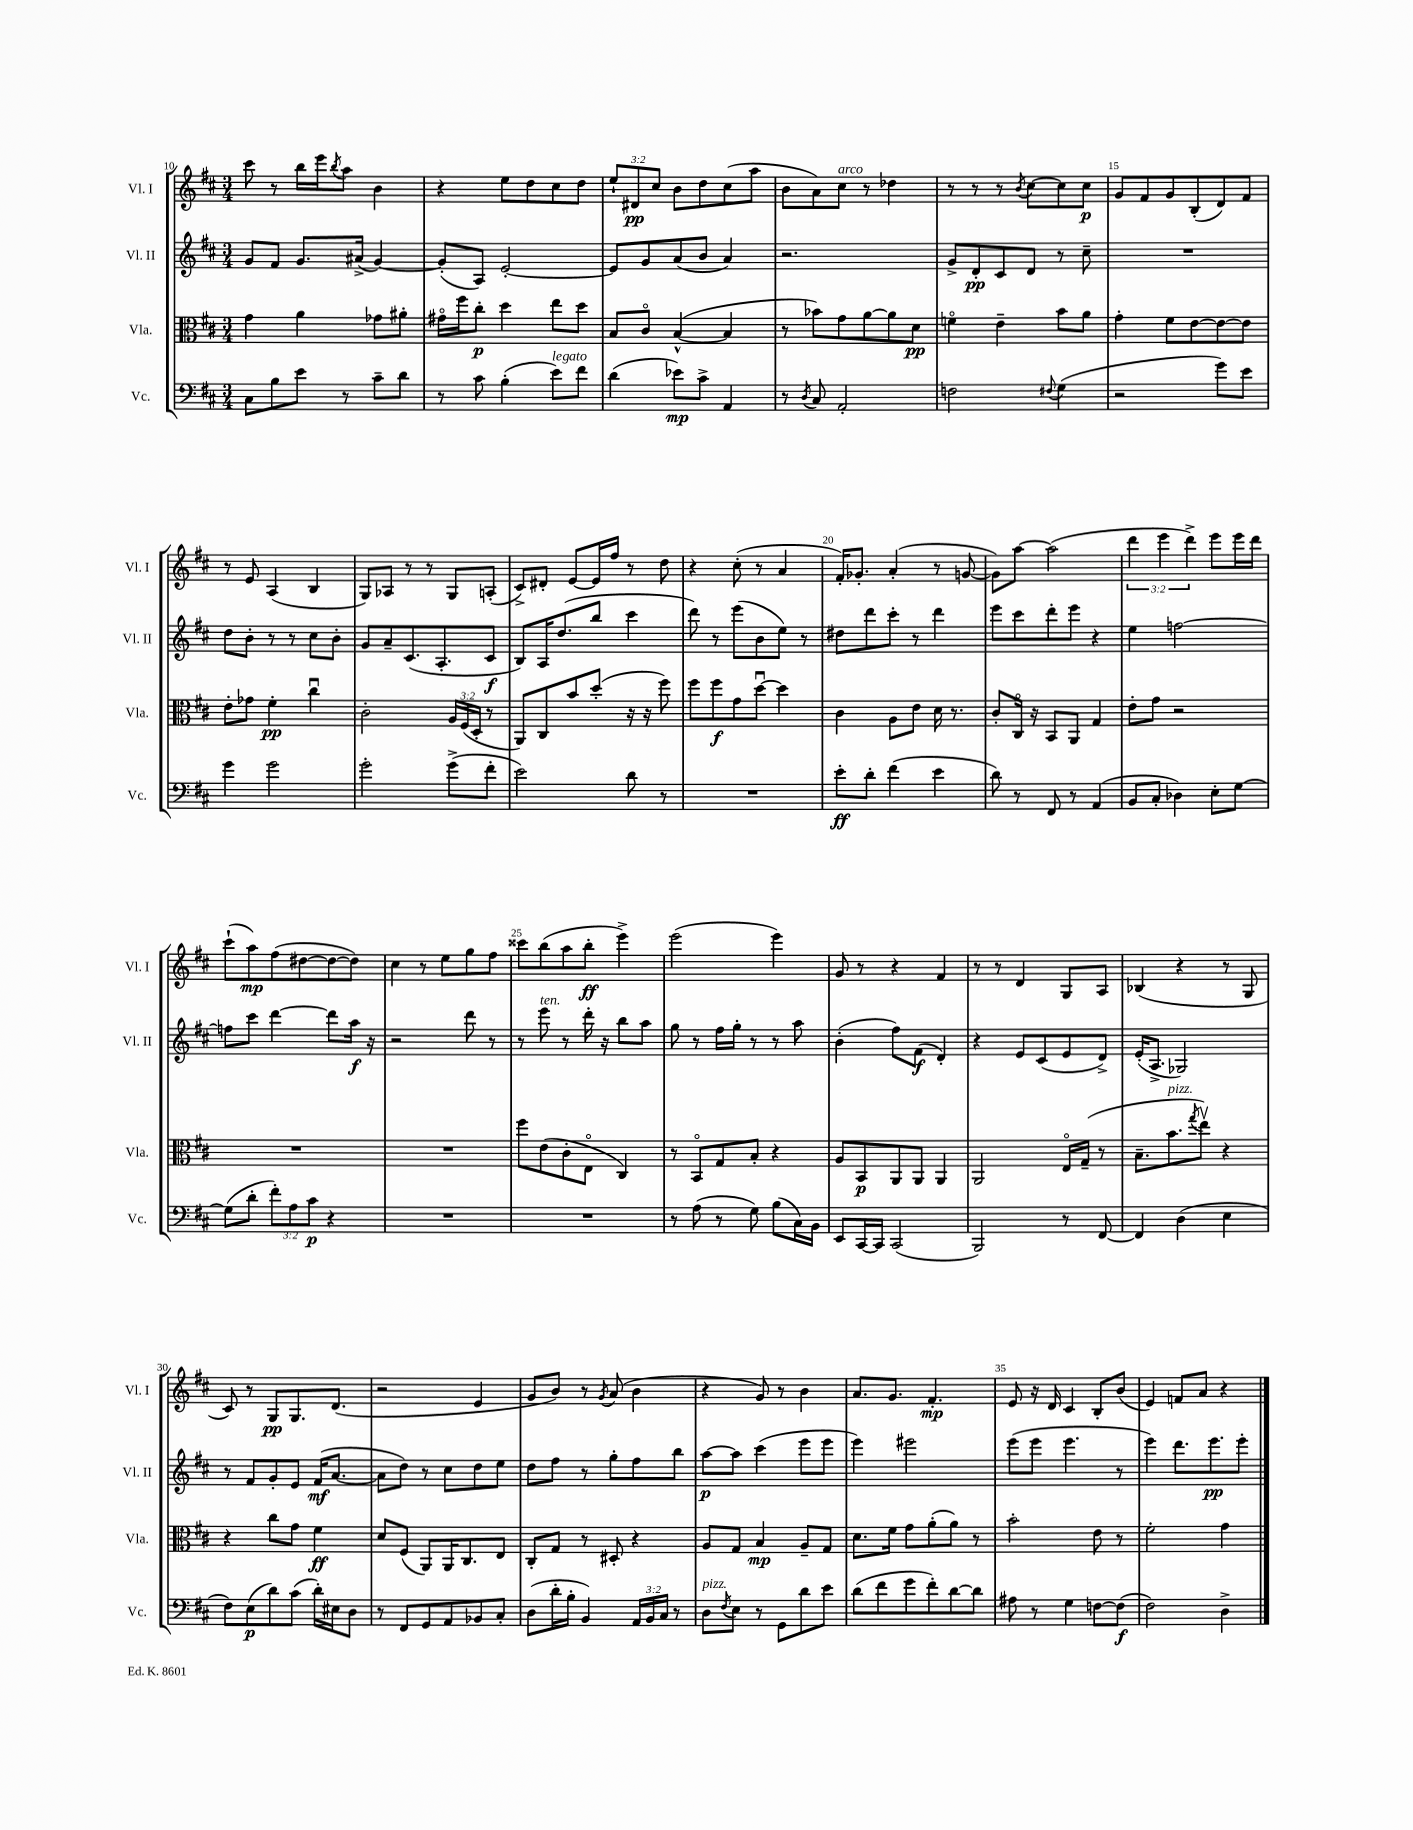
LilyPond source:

<<
\new StaffGroup <<
\new Staff = "s0" \with { instrumentName = "Vl. I" shortInstrumentName = "Vl. I" } {
    \clef treble \key d \major \numericTimeSignature \time 3/4 \override Staff.TupletNumber.text = #tuplet-number::calc-fraction-text
    cis'''8 r8 b''16 e'''16 \acciaccatura { b''8 } a''8 b'4 |
    r4 e''8 d''8 cis''8 d''8 |
    \tuplet 3/2 { e''8-! dis'8\pp cis''8 } b'8 d''8 cis''8( a''8 |
    b'8 a'8) cis''8^\markup { \italic "arco" } r8 des''4 |
    r8 r8 r8 \acciaccatura { b'8 } cis''8~ cis''8 cis''8\p |
    g'8 fis'8 g'8 b8-.( d'8) fis'8 |
    r8 e'8 a4( b4 |
    g8) aes8 r8 r8 g8 a8-.( |
    cis'8->) dis'8-. e'8~ e'16 fis''16 r8 d''8 |
    r4 cis''8-.( r8 a'4 |
    fis'16-.) ges'8.-. a'4-.( r8 g'8~ |
    g'8) a''8~ a''2( |
    \tuplet 3/2 { d'''4 e'''4 d'''4->) } e'''8 e'''16 d'''16 |
    cis'''8-!( a''8\mp) fis''8( dis''8~ dis''8~ dis''8) |
    cis''4 r8 e''8 g''8 fis''8 |
    cisis'''8 b''8( a''8 b''8-.\ff e'''4->) |
    e'''2( e'''4) |
    g'8 r8 r4 fis'4 |
    r8 r8 d'4 g8 a8 |
    bes4( r4 r8 g8 |
    cis'8) r8 g8\pp g8. d'8.( |
    r2 e'4 |
    g'8 b'8) r8 \acciaccatura { g'8 } a'8( b'4 |
    r4 g'8) r8 b'4 |
    a'8. g'8. fis'4.-.\mp |
    e'8 r16 d'16 cis'4 b8-. b'8( |
    e'4) f'8 a'8 r4 \bar "|." |
}
\new Staff = "s1" \with { instrumentName = "Vl. II" shortInstrumentName = "Vl. II" } {
    \clef treble \key d \major \numericTimeSignature \time 3/4
    g'8 fis'8 g'8. ais'16->( g'4~) |
    g'8-.( a8) e'2~-. |
    e'8 g'8 a'8( b'8 a'4) |
    r2. |
    g'8-> d'8-.\pp cis'8 d'8 r8 cis''8-- |
    R2. |
    d''8 b'8-. r8 r8 cis''8 b'8-. |
    g'8 a'8-- cis'8.( a8.-. cis'8\f |
    b8) a16 d''8.( b''8 cis'''4 |
    d'''8) r8 e'''8( b'8 e''8) r8 |
    dis''8 d'''8 cis'''8-. r8 d'''4 |
    e'''8 cis'''8 d'''8-. e'''8 r4 |
    e''4 f''2~ |
    f''8 cis'''8 d'''4~ d'''8 a''16\f r16 |
    r2 d'''8 r8 |
    r8 e'''8^\markup { \italic "ten." } r8 d'''16-. r16 b''8 a''8 |
    g''8 r8 fis''16 g''16-. r8 r8 a''8 |
    b'4-.( fis''8) fis'8\f( d'4-.) |
    r4 e'8 cis'8( e'8 d'8->) |
    e'16-.( a8.-> ges2) |
    r8 fis'8 g'8-. e'8 fis'16\mf( a'8.~ |
    a'8 d''8) r8 cis''8 d''8 e''8 |
    d''8 fis''8 r8 g''8-. fis''8 b''8 |
    a''8~\p a''8 cis'''4( e'''8 e'''8 |
    e'''4) eis'''2 |
    e'''8( e'''8 e'''4. r8 |
    e'''4) d'''8. e'''8.\pp e'''8-. \bar "|." |
}
\new Staff = "s2" \with { instrumentName = "Vla." shortInstrumentName = "Vla." } {
    \clef alto \key d \major \numericTimeSignature \time 3/4 \override Staff.TupletNumber.text = #tuplet-number::calc-fraction-text
    g'4 a'4 ges'8 ais'8-. |
    gis'16\flageolet fis''16 cis''8-.\p d''4 e''8 d''8 |
    b8 cis'8\flageolet b4~-^( b4 |
    r8 bes'8) g'8 a'8~ a'8 d'8\pp |
    f'4\flageolet e'4-- b'8 a'8 |
    g'4-. fis'8 e'8~ e'8~ e'8 |
    e'8-. ges'8 fis'4-.\pp cis''4\downbow |
    cis'2-. \tuplet 3/2 { a16 fis16( d16-. } r8 |
    a,8) cis8 b'8 d''8-.( r16 r16 fis''8) |
    fis''8 fis''8\f g'8 d''8~\downbow d''4 |
    cis'4 a8 e'8 d'16 r8. |
    cis'8-. cis16\flageolet r16 b,8 a,8 g4 |
    e'8-. g'8 r2 |
    R2. |
    R2. |
    fis''8 e'8( cis'8-. e8\flageolet cis4) |
    r8 b,8\flageolet g8 b8-. r4 |
    a8 b,8\p a,8 a,8 a,4 |
    a,2 e16\flageolet g16--( r8 |
    b8.-- b'8.^\markup { \italic "pizz." } \acciaccatura { g''8 } e''8\upbow) r4 |
    r4 cis''8 g'8 fis'4\ff |
    d'8 fis8( a,8) a,16 cis8. e8 |
    cis8-. g8 r8 dis8-. r4 |
    a8 g8 b4\mp a8-- g8 |
    d'8. fis'16 g'8 a'8-.( a'8) r8 |
    b'2-. e'8 r8 |
    fis'2-. g'4 \bar "|." |
}
\new Staff = "s3" \with { instrumentName = "Vc." shortInstrumentName = "Vc." } {
    \clef bass \key d \major \numericTimeSignature \time 3/4 \override Staff.TupletNumber.text = #tuplet-number::calc-fraction-text
    cis8 b8 e'8 r8 cis'8-- d'8 |
    r8 cis'8 b4-.( e'8^\markup { \italic "legato" }) fis'8 |
    d'4( ees'8\mp) cis'8-> a,4 |
    r8 \acciaccatura { d8 } cis8 a,2-. |
    f2 \appoggiatura { fis8 } g4( |
    r2 g'8) e'8 |
    g'4 g'2 |
    g'2-. g'8->( fis'8-. |
    e'2) d'8 r8 |
    R2. |
    e'8-.\ff d'8-. fis'4( e'4 |
    d'8) r8 fis,8 r8 a,4( |
    b,8 cis8-. des4) e8-. g8~ |
    g8( d'8-. \tuplet 3/2 { fis'8-.) a8 cis'8\p } r4 |
    R2. |
    R2. |
    r8 a8( r8 g8) b8( cis16) b,16 |
    e,8 cis,16~ cis,16 cis,2( |
    b,,2) r8 fis,8~ |
    fis,4 d4( e4 |
    fis8) e8\p( d'8) cis'8( d'16-.) eis16 d8 |
    r8 fis,8 g,8 a,8 bes,8 cis8-. |
    d8( d'16-. b16-. b,4) \tuplet 3/2 { a,16 b,16 cis16 } r8 |
    d8^\markup { \italic "pizz." } \acciaccatura { fis8 } e8 r8 g,8 d'8 e'8 |
    d'8( fis'8 g'8 fis'8-.) d'8~ d'8 |
    ais8 r8 g4 f8~ f8\f( |
    fis2) d4-> \bar "|." |
}
>>
>>
\layout { \context { \Score currentBarNumber = #10 \override BarNumber.break-visibility = ##(#f #t #t) barNumberVisibility = #(every-nth-bar-number-visible 5) } }
